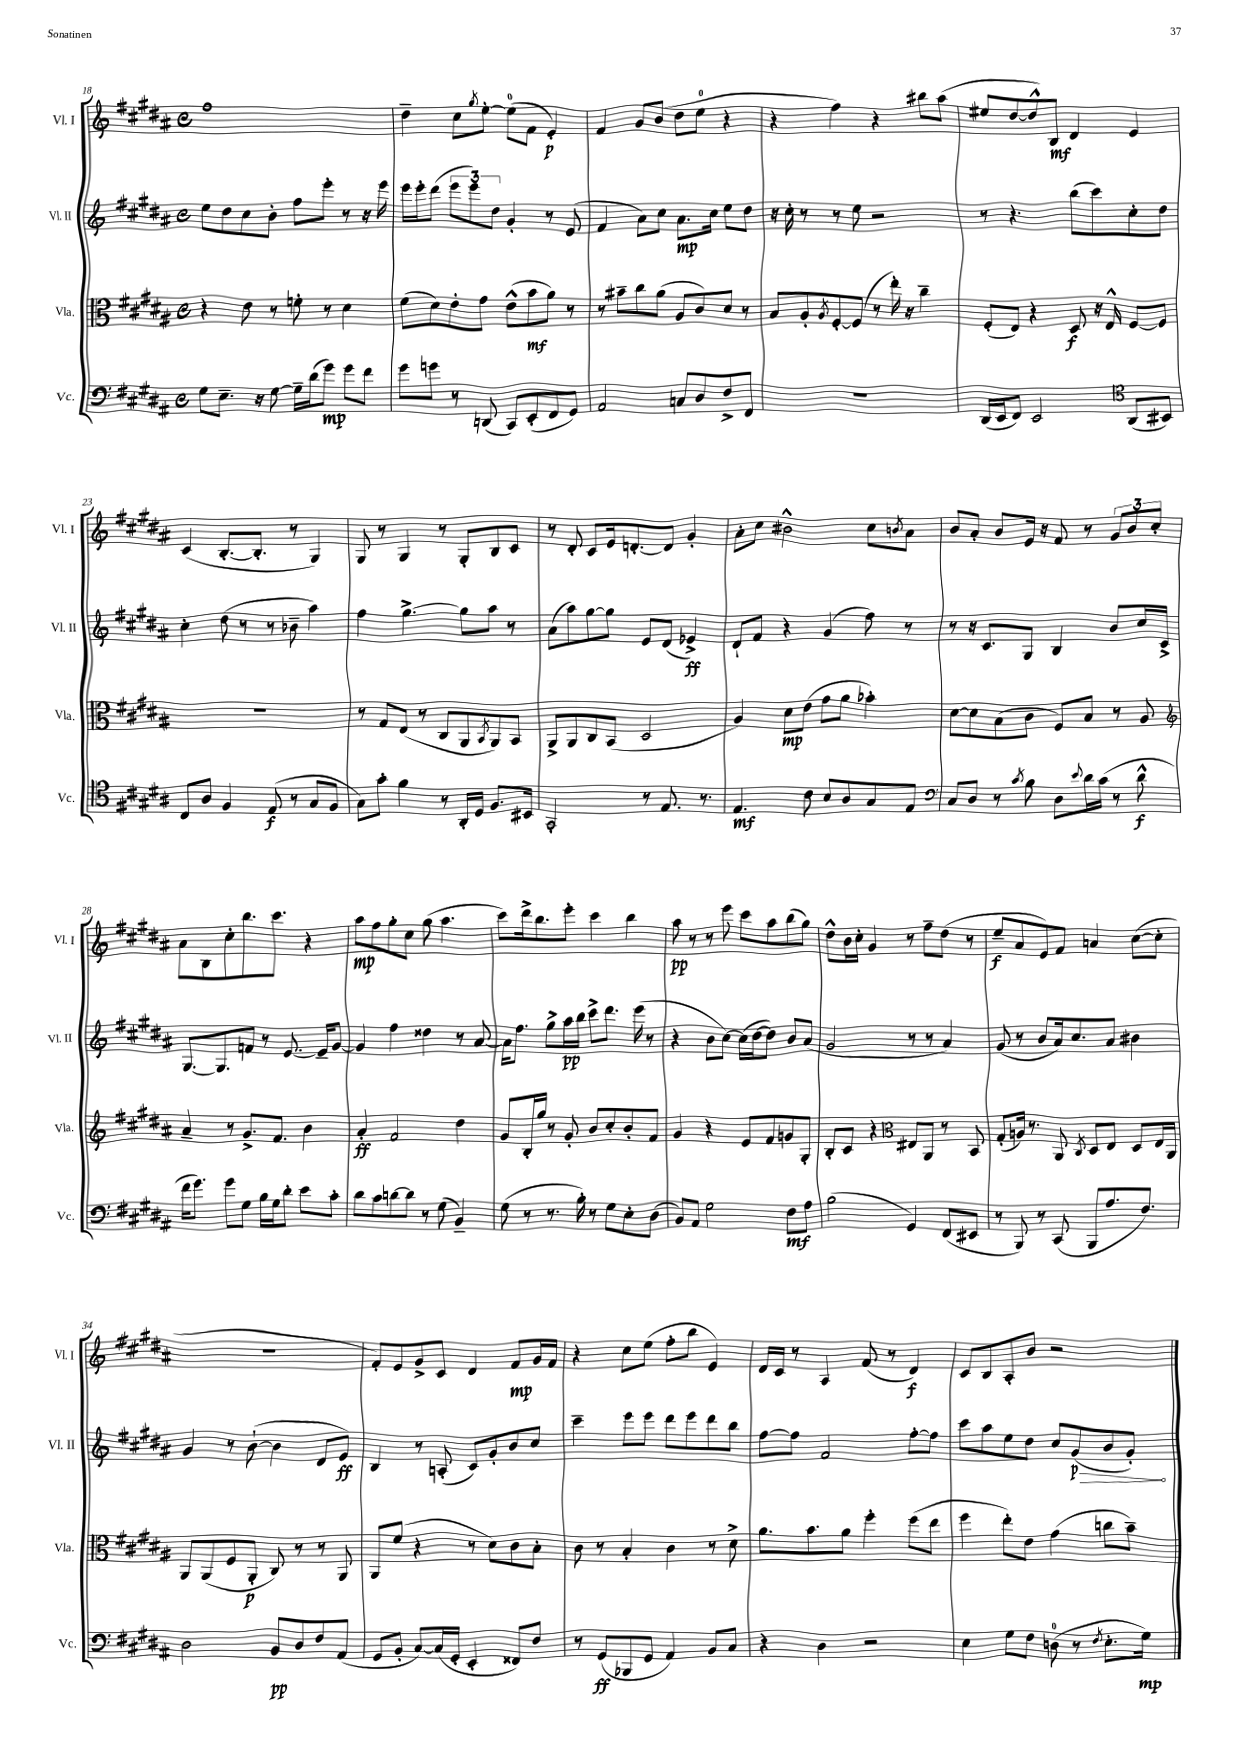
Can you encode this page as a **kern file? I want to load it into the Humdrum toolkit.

**kern	**kern	**kern	**kern
*staff4	*staff3	*staff2	*staff1
*clefF4	*clefC3	*clefG2	*clefG2
*k[f#c#g#d#a#]	*k[f#c#g#d#a#]	*k[f#c#g#d#a#]	*k[f#c#g#d#a#]
*M4/4	*M4/4	*M4/4	*M4/4
*met(c)	*met(c)	*met(c)	*met(c)
8G#\L	4r	8ee\L	1ff#
8.E~\J	.	8dd#\	.
.	8e\	8cc#\	.
16r	.	.	.
[8G#\	8r	8b'\J	.
16G#~\]LL	8f'\	8ff#\L	.
(16d#\J	.	.	.
8g#\J)	8r	8eee'\J	.
8g#\L	4d#\	8r	.
8f#\J	.	16r	.
.	.	16eee\	.
=	=	=	=
8g#\L	(8f#\L	16eee\LL	4dd#~\
.	.	16eee'\J	.
8g\J	8d#\)	(8ddd#\J	.
8r	8e'\	12eee\L	8cc#\L
.	.	12eee\)	.
.	.	.	8qgg#/
(8DD/	8g#\J	.	[8ee'\J
.	.	12dd#\J	.
8CC#/L)	(8e^^\L	4g#'/	(8ee\]L
(8EE'/	8b\	.	8f#\J
8FF#/	8a#\J)	8r	4e'/)
8GG#/J)	8r	(8e/	.
=	=	=	=
2AA#/	8r	4f#/	4f#/
.	8b#~\L	.	.
.	8cc#\	8a#\L)	8g#/L
.	(8a#\J	8cc#\J	(8b/J
8C/L	8A#/L	8.a#\L	8dd#\L
8D#/	8c#/)	.	8ee\J
.	.	16cc#\Jk	.
8F#^/	8d#/J	8ee\L	4r
8FF#/J	8r	8dd#\J	.
=	=	=	=
1r	8B/L	16r	4r
.	.	16cc#'\	.
.	8A#'/	8r	.
.	8qA#/	.	.
.	[8F#'/	8r	4ff#\)
.	(8F#/]J	8ee\	.
.	8r	2r	4r
.	16ee'\)	.	.
.	16r	.	.
.	4cc#~\	.	8bb#\L
.	.	.	(8aa#\J
=	=	=	=
(16DD#/LL	(8F#'/L	8r	8ee#/L
16EE/J	.	.	.
8FF#/J)	8E/J)	4.r	[8dd#/
2EE/	4r	.	8dd#^^/])
.	.	.	8B/J
.	8D#/	(8bb\L	4d#/
.	16r	8ccc#\)	.
.	16E^^/	.	.
*clefC4	*	*	*
(8AA#/L	[8F#/L	8cc#'\	4e/
8BB#/J)	8F#/]J	8dd#\J	.
=	=	=	=
8C#/L	1r	4cc#'\	(4c#/
8A#/J	.	.	.
4F#/	.	(8dd#\	[8.B'/L
.	.	8r	.
.	.	.	8.B'/]J
(8E/	.	8r	.
8r	.	8b-~\	8r
8G#/L	.	4aa#\)	4G#/)
8F#/J	.	.	.
=	=	=	=
8G#\L)	8r	4ff#\	8G#/
8g#'\J	8G#/L	.	8r
4f#\	(8E/J	[4.gg#^\	4G#/
.	8r	.	.
8r	8C#/L	.	8r
16AA#'/LL	8AA#/	8gg#\]L	8G#'/L
16D#/JJ	.	.	.
.	8qBB/	.	.
8.F#/L	8AA#/)	8aa#\J	8B/
.	8BB/J	8r	8c#/J
16BB#/Jk	.	.	.
=	=	=	=
2GG#'/	8AA#^/L	(8a#\L	8r
.	8AA#/	8aa#\)	8d#'/
.	8C#/	[8gg#\	8c#/L
.	(8BB/J	8gg#\]J	16e/k
.	.	.	[8.d'/
8r	2D#/	8e/L	.
8.E/	.	(8d#/J	8d/]J
.	.	4e-^/)	4g#'/
8.r	.	.	.
=	=	=	=
4.E/	4A#/)	8d#`/L	8a#'\L
.	.	8f#/J	8cc#\J
.	8d#\L	4r	2b#^^\
8c#\	(8e\J	.	.
8B/L	8g#\L	(4g#/	.
8A#/	8a#\J	.	.
8G#/	4b-'\)	8ff#\)	8cc#\L
.	.	.	8qb/
8E/J	.	8r	8a#\J
=	=	=	=
*clefF4	*	*	*
8C#/L	[8d#\L	8r	8b/L
8D#/J	8d#\]	16r	8a#'/J
.	.	8.c#/L	.
8r	(8B\	.	8b/L
8qc#/	.	.	.
8B\	8c#\J	8G#/J	16e/Jk
.	.	.	16r
8D#\L	8F#/L)	4B/	8f#/
8qqe/	.	.	.
16d#\L	8B/J	.	8r
(16c#\JJ	.	.	.
8r	8r	8b/L	12g#/L
.	.	.	12b/
8d#^^\	8A#/	16cc#/L	.
.	.	.	12cc#'/J
.	.	16c#^/JJ	.
=	=	=	=
*	*clefG2	*	*
16f#\LK	4a#~/	[8.G#/L	8a#\L
8.g#\J)	.	.	.
.	.	.	8B\
.	.	8.G#/]	.
8g#\L	8r	.	8cc#'\
8G#\J	8.g#^/L	8f/J	8.bb\
16B\LL	.	8r	.
16G#\J	8.f#/J	.	8.ccc#\J
8d#'\J	.	[8.e/	.
8e\L	4b\	.	4r
.	.	16e~/]LK	.
8c#'\J	.	[8g#/J	.
=	=	=	=
8d#\L	4a#'/	4g#/]	8aa#\L
8c#\	.	.	8ff#\
[8d\	2f#/	4ff#\	8gg#'\
8d\]J	.	.	8cc#\J
8r	.	4dd##\	(8gg#\
(8G#\	.	.	4.aa#\
4BB~/)	4dd#\	8r	.
.	.	[8a#/	.
=	=	=	=
(8G#\	8g#/L	16a#\]LK	8ccc#\L)
.	.	8.ff#\J	.
8r	16B'/L	.	16ddd#^\k
.	16gg#/JJ	.	8.bb\
8.r	8r	8gg#^\L	.
.	8g#'/	16aa#\L	8eee'\J
16B'\)	.	16bb\JJ	.
8r	8b/L	8ccc#^\L	4ccc#\
8G#\L	8cc#'/	8.ddd#\J	.
8E'\	8b'/	.	4bb\
.	.	(16eee\	.
(8D#\J	8f#/J	8r	.
=	=	=	=
8BB/L)	4g#/	4r	8aa#\
8AA#/J	.	.	8r
2G#\	4r	8b\L	8r
.	.	[8cc#\J)	8eee\
.	8e/L	(16cc#\]LL	8ccc#\L
.	.	[16dd#\J	.
.	8f#/	8dd#\]J)	8aa#\
8F#\L	8g/	8b/L	(8bb\
8A#\J	8G#'/J	(8a#/J	8gg#\J)
=	=	=	=
(2B\	8B'/L	2g#/	8dd#^^\L
.	8c#/J	.	16b\L
.	.	.	16cc#'\JJ
.	4r	.	4g#/
*	*clefC3	*	*
4GG#/)	8E#/L	8r	8r
.	8AA#/J	8r	8ff#~\L
(8FF#/L	8r	4a#/)	(8dd#\J
8EE#/J	8BB/	.	8r
=	=	=	=
8r	(8G#'/L	(8g#/	8ee~/L
8BBB/)	16A/Jk)	8r	8a#/
.	8.r	.	.
8r	.	8b/L	8e/)
(8CC#/	8AA#/	16a#/k)	8f#/J
.	.	8.cc#/	.
.	8qC#/	.	.
8BBB/L	8D#/L	.	4a/
8.A#/	8E/J	8a#/J	.
.	8D#/L	4b#\	([8cc#\L
8.F#/J)	.	.	.
.	16E/L	.	8cc#'\]J
.	16AA#/JJ	.	.
=	=	=	=
2D#\	8AA#/L	4g#/	1r
.	(8AA#/	.	.
.	8F#/	8r	.
.	8AA#'/J	([8b`\	.
8BB/L	8C#/)	4b\]	.
8D#/	8r	.	.
8F#/	8r	8d#/L	.
(8AA#/J	8AA#/	8e/J)	.
=	=	=	=
8GG#/L	8AA#/L	4B/	8f#'/L)
8BB'/J	(8f#/J	.	8e/
[8C#/L)	4r	8r	8g#^/
(16C#/]L	.	(8A'/	8c#/J
16GG#'/JJ	.	.	.
4EE'/	8r	8c#/L)	4d#/
.	8d#\L)	8g#'/	.
8FF##/L)	8c#\	8b/	8f#/L
8F#/J	8B'\J	8cc#/J	16g#/L
.	.	.	16f#/JJ
=	=	=	=
8r	8c#\	4ccc#~\	4r
(8GG#/L	8r	.	.
8BBB-/	4B'/	8eee\L	8cc#\L
8GG#/J	.	8eee\J	(8ee\J
4AA#/)	4c#\	8ddd#\L	8ff#'\L
.	.	8eee\	8bb\J
8BB/L	8r	8ddd#\	4e/)
8C#/J	8d#^\	8bb\J	.
=	=	=	=
4r	8.a#\L	[8ff#\L	16d#/LL
.	.	.	16c#/JJ
.	.	8ff#\]J	8r
.	8.b\	.	.
4D#\	.	2f#/	4A#/
.	8a#\J	.	.
2r	4ff#'\	.	(8f#/
.	.	.	8r
.	(8ff#\L	[8ff#'\L	4d#/)
.	8ee\J	8ff#\]J	.
=	=	=	=
4E\	4ff#\	8ccc#\L	8c#/L
.	.	8aa#\	8B/
8G#\L	8ee'\L)	8ee\	8A#'/
8F#\J	8e\J	8dd#\J	8b/J
(8D\	(4g#\	8cc#/L	2r
8r	.	(8g#/	.
8qF#/	.	.	.
8.E'\L	8cc\L	8b/	.
.	8b~\J)	8g#'/J)	.
16G#\Jk)	.	.	.
==	==	==	==
*-	*-	*-	*-
